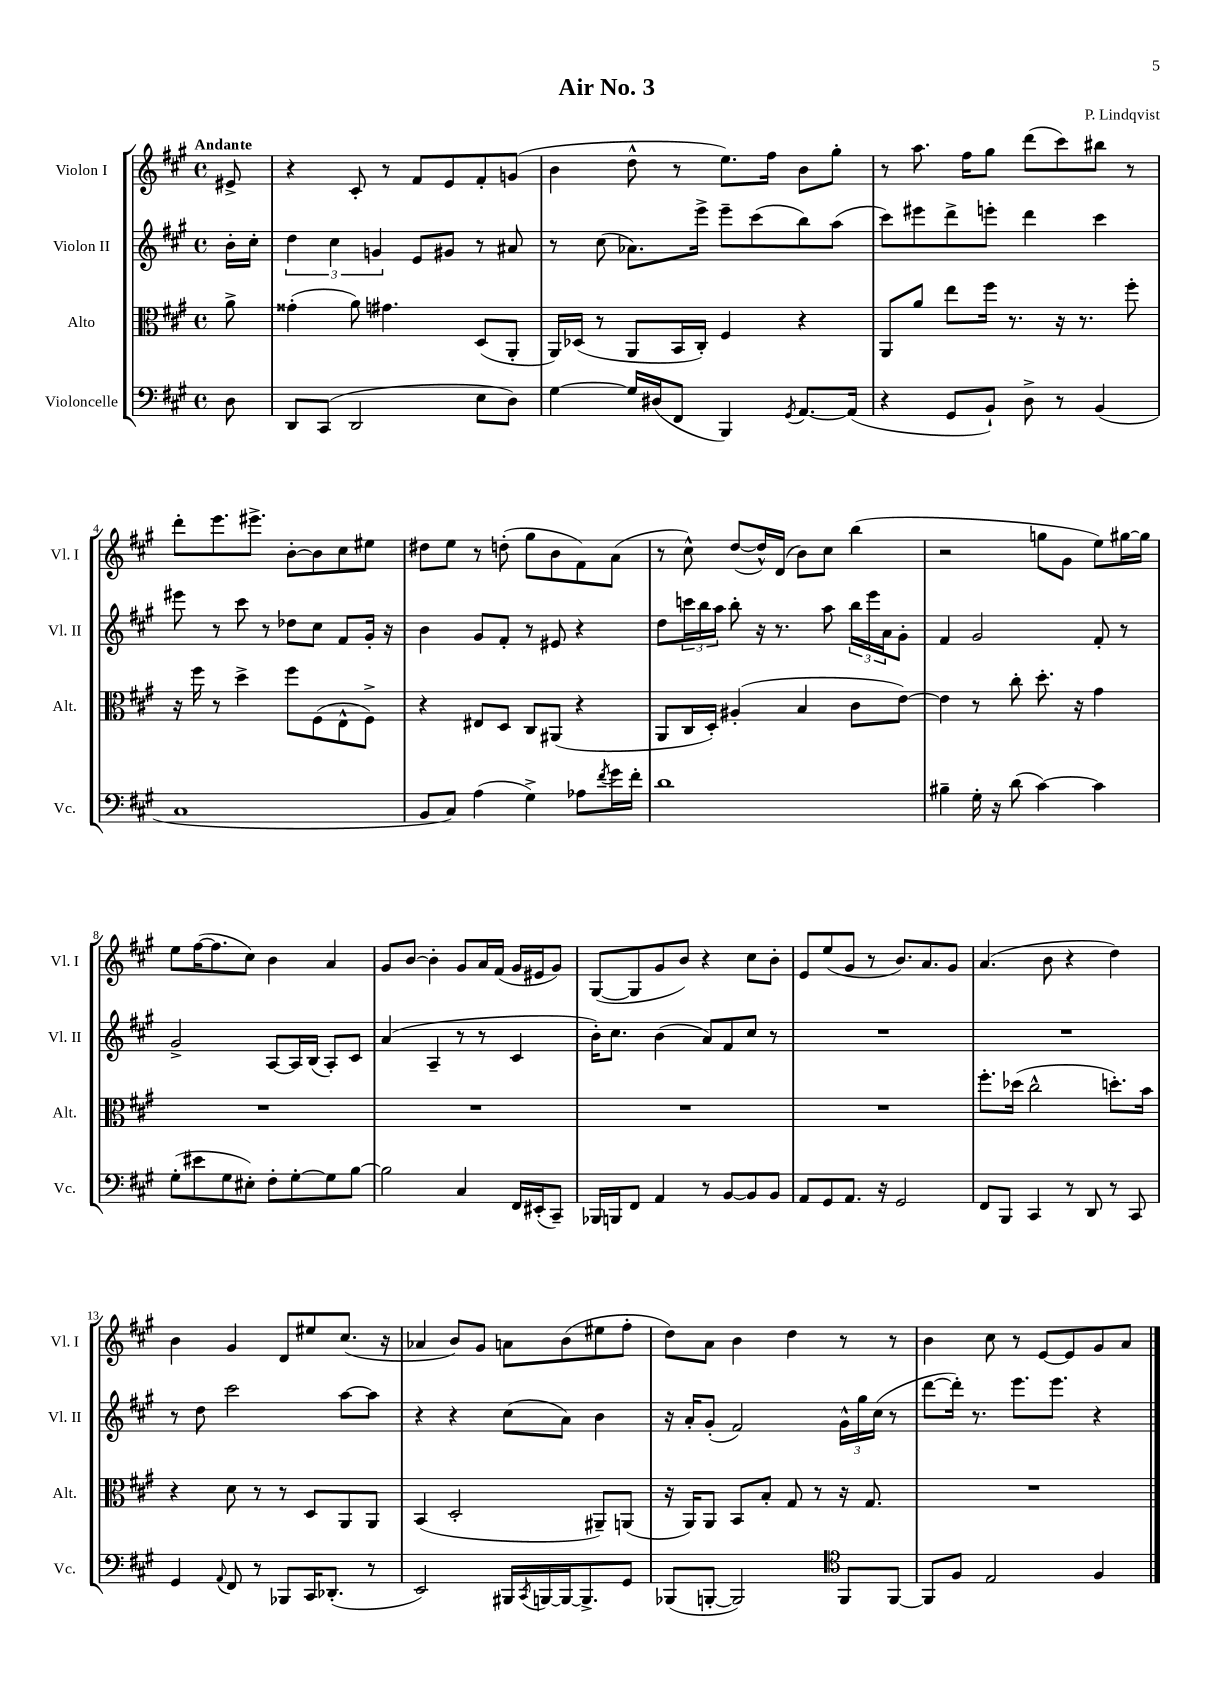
\header { title = "Air No. 3" composer = "P. Lindqvist" }
<<
\new StaffGroup <<
\new Staff = "s0" \with { instrumentName = "Violon I" shortInstrumentName = "Vl. I" } {
    \clef treble \key a \major \defaultTimeSignature \time 4/4 \partial 8 \tempo "Andante"
    eis'8-> |
    r4 cis'8-. r8 fis'8 e'8 fis'8-. g'8( |
    b'4 d''8-^ r8 e''8.) fis''16 b'8 gis''8-. |
    r8 a''8. fis''16 gis''8 d'''8( cis'''8) bis''8 r8 |
    d'''8-. e'''8. eis'''8.-> b'8~-. b'8 cis''8 eis''8 |
    dis''8 e''8 r8 d''8-.( gis''8 b'8 fis'8) a'8( |
    r8 cis''8-^) d''8~( d''16-^) d'16( b'8) cis''8 b''4( |
    r2 g''8 gis'8 e''8) gis''16~ gis''16 |
    e''8 fis''16~( fis''8. cis''8) b'4 a'4 |
    gis'8 b'8~ b'4-. gis'8 a'16 fis'16( gis'16 eis'16 gis'8) |
    gis8~( gis8 gis'8 b'8) r4 cis''8 b'8-. |
    e'8 e''8( gis'8 r8 b'8.) a'8. gis'8 |
    a'4.( b'8 r4 d''4) |
    b'4 gis'4 d'8 eis''8 cis''8.( r16 |
    aes'4 b'8) gis'8 a'8 b'8( eis''8 fis''8-. |
    d''8) a'8 b'4 d''4 r8 r8 |
    b'4 cis''8 r8 e'8~ e'8 gis'8 a'8 \bar "|." |
}
\new Staff = "s1" \with { instrumentName = "Violon II" shortInstrumentName = "Vl. II" } {
    \clef treble \key a \major \defaultTimeSignature \time 4/4 \partial 8
    b'16-. cis''16-. |
    \tuplet 3/2 { d''4 cis''4 g'4 } e'8 gis'8 r8 ais'8 |
    r8 cis''8( aes'8.) e'''16-> e'''8-- cis'''8( b''8) a''8( |
    cis'''8) eis'''8 d'''8-> e'''8-. d'''4 cis'''4 |
    eis'''8 r8 cis'''8 r8 des''8 cis''8 fis'8 gis'16-. r16 |
    b'4 gis'8 fis'8-. r8 eis'8 r4 |
    d''8 \tuplet 3/2 { c'''16 b''16 a''16 } b''8-. r16 r8. a''8 \tuplet 3/2 { b''16 e'''16 a'16 } gis'8-. |
    fis'4 gis'2 fis'8-. r8 |
    gis'2-> a8~ a16 b16( a8-.) cis'8 |
    a'4( a4-- r8 r8 cis'4 |
    b'16-.) cis''8. b'4( a'8) fis'8 cis''8 r8 |
    R1 |
    R1 |
    r8 d''8 cis'''2 a''8~ a''8 |
    r4 r4 cis''8( a'8) b'4 |
    r16 a'16-. gis'8-.( fis'2) \tuplet 3/2 { gis'16-^ gis''16 cis''16( } r8 |
    d'''8~ d'''16-.) r8. e'''8. e'''8. r4 \bar "|." |
}
\new Staff = "s2" \with { instrumentName = "Alto" shortInstrumentName = "Alt." } {
    \clef alto \key a \major \defaultTimeSignature \time 4/4 \partial 8
    a'8-> |
    gisis'4-.( a'8) gis'4. d8( a,8-. |
    a,16) des16( r8 a,8 b,16 cis16-.) fis4 r4 |
    a,8 a'8 e''8 fis''16 r8. r16 r8. fis''8-. |
    r16 fis''16 r8 d''4-> fis''8 fis8( e8-^ fis8->) |
    r4 eis8 d8 cis8 ais,8( r4 |
    a,8 cis16 d16-.) ais4-.( b4 cis'8 e'8~) |
    e'4 r8 cis''8-. d''8.-. r16 gis'4 |
    R1 |
    R1 |
    R1 |
    R1 |
    fis''8.-. des''16( cis''2-^ d''8.-.) b'16 |
    r4 d'8 r8 r8 d8 a,8 a,8 |
    b,4( d2-. ais,8--) a,8( |
    r16 a,16) a,8 b,8 b8-. gis8 r8 r16 gis8. |
    R1 \bar "|." |
}
\new Staff = "s3" \with { instrumentName = "Violoncelle" shortInstrumentName = "Vc." } {
    \clef bass \key a \major \defaultTimeSignature \time 4/4 \partial 8
    d8 |
    d,8 cis,8( d,2 e8 d8) |
    gis4~ gis16 dis16( fis,8 b,,4) \acciaccatura { gis,8 } a,8.~ a,16( |
    r4 gis,8 b,8-!) d8-> r8 b,4( |
    cis1 |
    b,8 cis8) a4( gis4->) aes8 \acciaccatura { fis'8 } gis'16 fis'16-. |
    d'1 |
    bis4-- gis16-. r16 d'8( cis'4~) cis'4 |
    gis8-.( eis'8 gis8 eis8-.) fis8-. gis8~-. gis8 b8~ |
    b2 cis4 fis,16 eis,16-.( cis,8--) |
    bes,,16 b,,16 fis,8 a,4 r8 b,8~ b,8 b,8 |
    a,8 gis,8 a,8. r16 gis,2 |
    fis,8 b,,8 cis,4 r8 d,8 r8 cis,8 |
    gis,4 \appoggiatura { a,8 } fis,8 r8 bes,,8 cis,16 des,8.-.( r8 |
    e,2) bis,,16 \acciaccatura { cis,8 } b,,16~ b,,16~ b,,8.-> gis,8 |
    bes,,8( b,,8~-. b,,2) \clef tenor fis,8 fis,8~ |
    fis,8 fis8 e2 fis4 \bar "|." |
}
>>
>>
